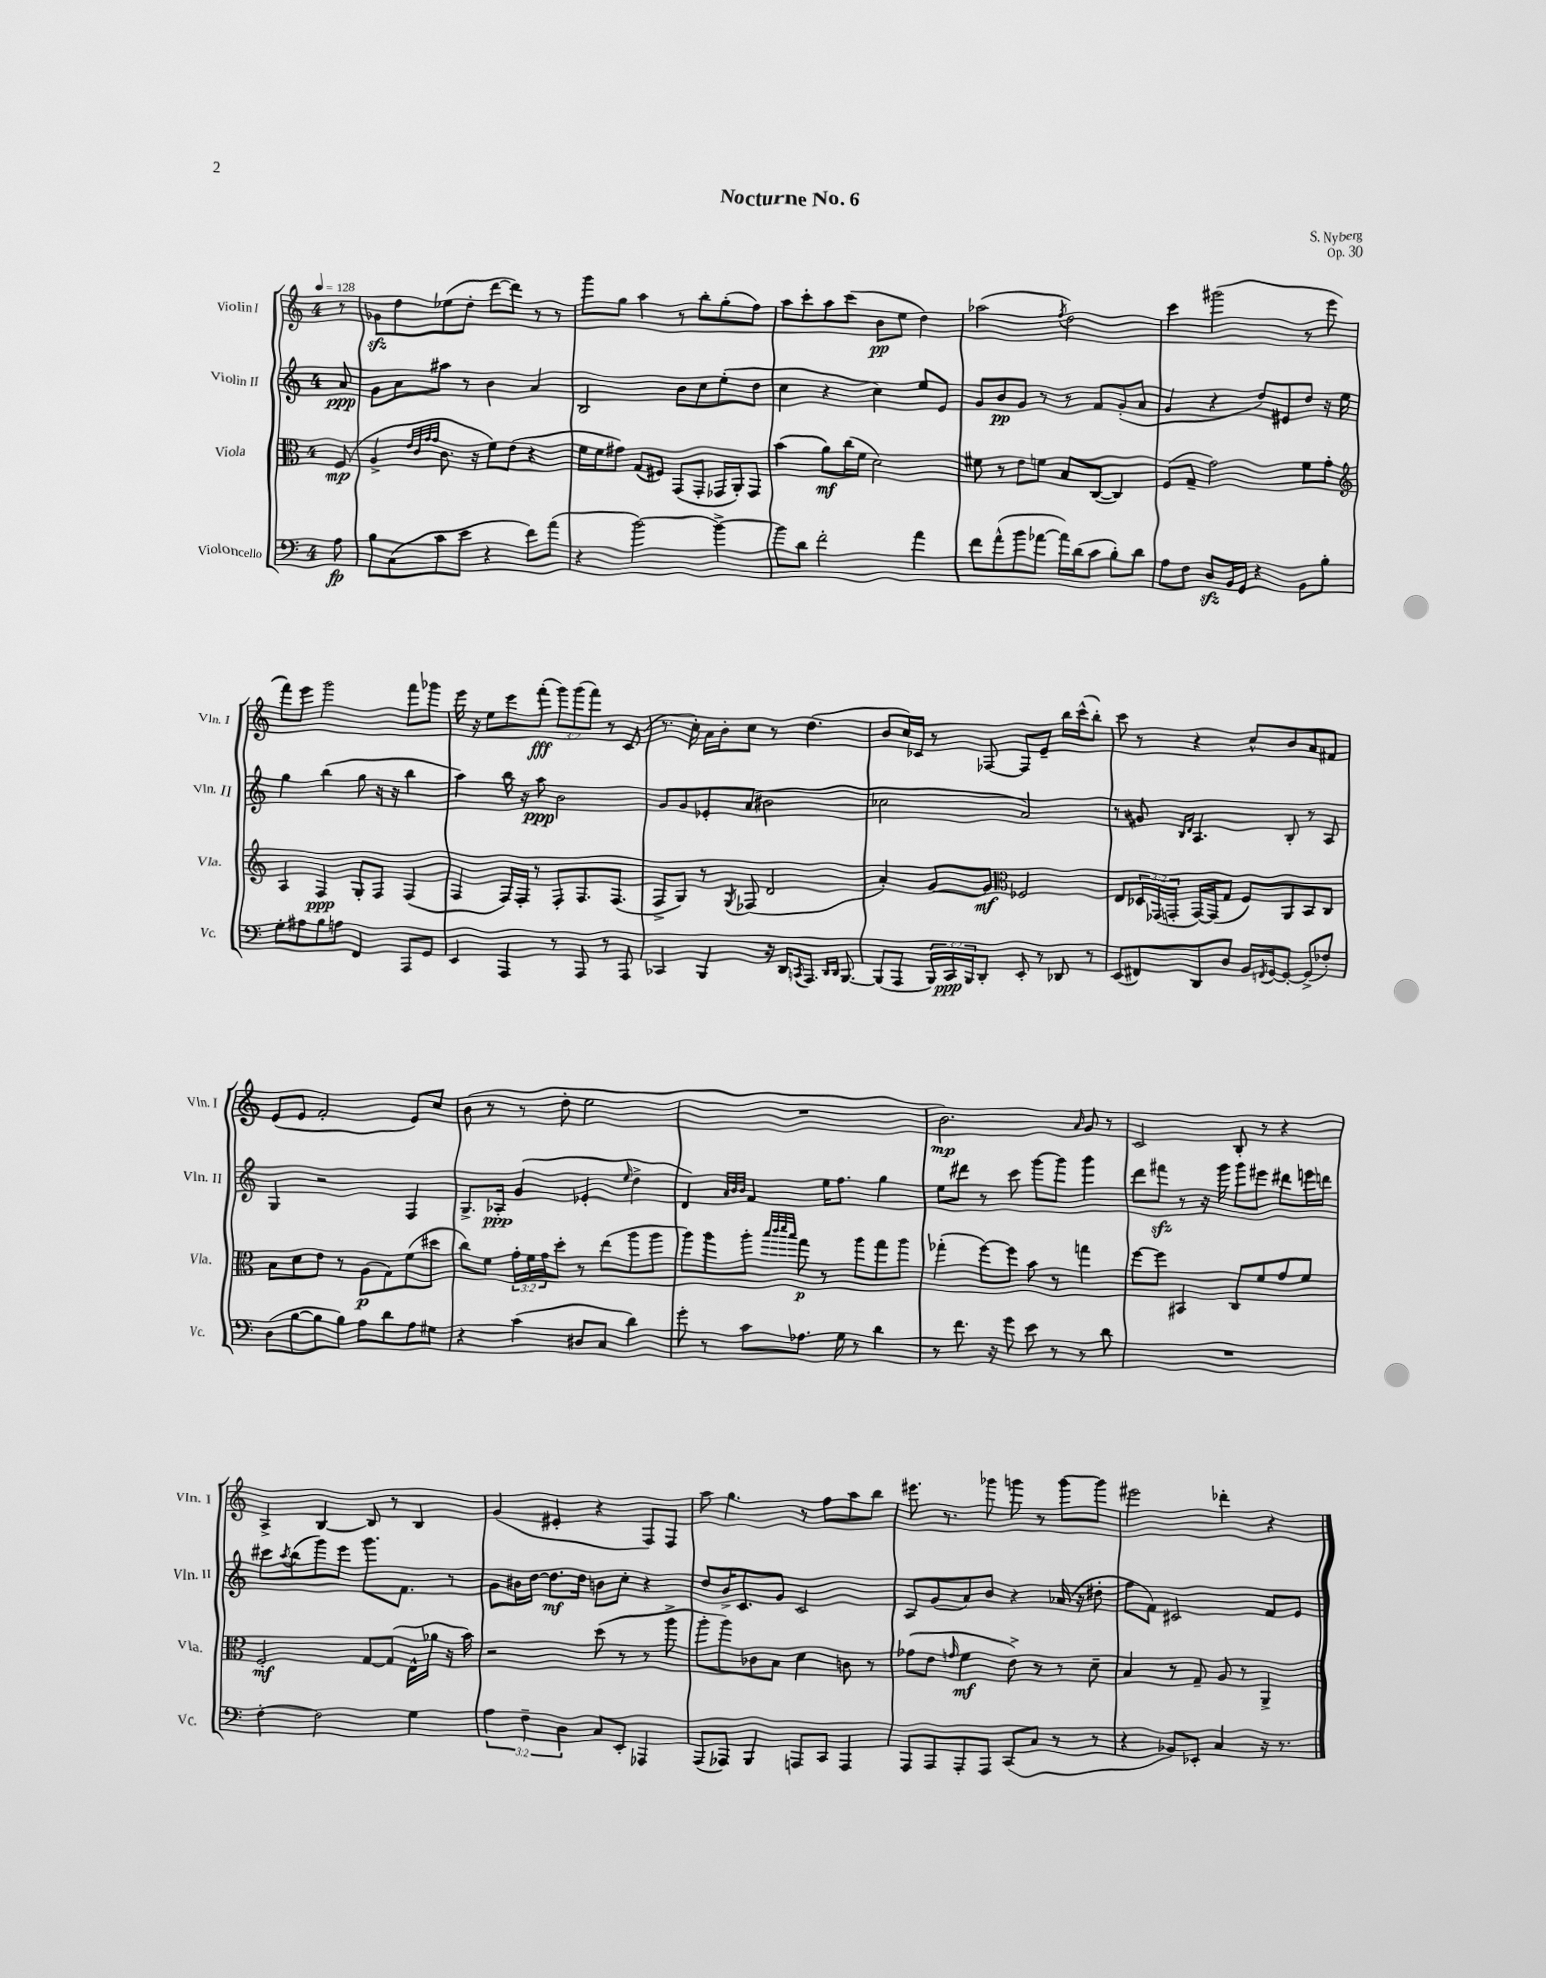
\header { title = "Nocturne No. 6" composer = "S. Nyberg" opus = "Op. 30" }
<<
\new StaffGroup <<
\new Staff = "s0" \with { instrumentName = "Violin I" shortInstrumentName = "Vln. I" } {
    \clef treble \key c \major \once \override Staff.TimeSignature.style = #'single-digit \time 4/4 \override Staff.TupletNumber.text = #tuplet-number::calc-fraction-text \partial 8 \tempo 4 = 128
    r8 |
    ges'8\sfz d''8 ees''8( d''8-. d'''8~ d'''8) r8 r8 |
    g'''8 g''8 a''4 r8 b''8-. g''8-.( f''8) |
    a''8 c'''8-. a''8 c'''8( b'8\pp e''8 d''4) |
    aes''2( \acciaccatura { f''8 } d''2) |
    c'''4 gis'''2( r8 e'''8 |
    f'''8) e'''8 g'''2 f'''8 ges'''8 |
    e'''16 r16 e''8 e'''8 f'''8-.\fff( \tuplet 3/2 { g'''8) g'''8( f'''8) } r8 c'8( |
    r8. c''16-.) a'16 b'16-. c''8 r8 d''4.( |
    b'8 c''16) ces'16 r8 fes8~ fes8 e'8-- b''16 c'''16-^( b''8-.) |
    c'''8 r8 r4 c''8-^ b'8 a'8 fis'8 |
    e'8( e'8 f'2-. e'8) c''8 |
    b'8( r8 r8 d''8-. e''2 |
    R1 |
    b'2.\mp) \grace { a'16 } g'8 r8 |
    c'2 b8-. r8 r4 |
    a4-> b4~ b8 r8 b4 |
    g'4( eis'4-. r4 f8) f8 |
    a''8 g''4. r8 f''8 a''8 b''8 |
    eis'''8. r8. ges'''8 g'''8 r8 g'''8~ g'''8 |
    eis'''2 des'''4-. r4 \bar "|." |
}
\new Staff = "s1" \with { instrumentName = "Violin II" shortInstrumentName = "Vln. II" } {
    \clef treble \key c \major \once \override Staff.TimeSignature.style = #'single-digit \time 4/4 \partial 8
    a'8\ppp |
    g'8 a'8 ais''8 r8 b'4 a'4 |
    b2 b'8 c''8 e''8-.( d''8 |
    c''4 r4 c''4) e''8 e'8 |
    g'8 b'8\pp g'8 r8 r8 f'8 g'8-.( a'8 |
    g'4 r4 d''8) eis'8 d''8 r16 e''16 |
    g''4 b''4( g''8 r16 r16 b''4 |
    a''4) b''16 r16 a''8\ppp b'2 |
    g'8 g'8 ees'8-. a'8( bis'2 |
    ces''2 a'2) |
    r8 gis'8 \grace { b16 d'16 } a4. b8-. r8 a8 |
    g4 r2 f4 |
    g8.-> aes16-.\ppp g'4( ees'4-. \grace { e''16 } d''4-> |
    d'4) \grace { a'32 b'32 b'32 } f'4 e''16 f''8. g''4 |
    e''8 dis'''8 r8 c'''8 g'''8~ g'''8 g'''4 |
    d'''8 fis'''8\sfz r8 r16 g'''16 g'''8 eis'''8 dis'''8 e'''16 d'''16 |
    cis'''8 \acciaccatura { a''8 } b''8( g'''8) e'''8 g'''8. f'8. r8 |
    g'8 bis'16 d''16~ d''8.\mf d''16 b'8 c''8-. r4 |
    d''8 b'16-> c'8. g'8 c'2 |
    a8 g'8( a'8) b'8 r4 aes'16( r16 dis''8-. |
    f''8 f'8) cis'2 f'8 e'8 \bar "|." |
}
\new Staff = "s2" \with { instrumentName = "Viola" shortInstrumentName = "Vla." } {
    \clef alto \key c \major \once \override Staff.TimeSignature.style = #'single-digit \time 4/4 \override Staff.TupletNumber.text = #tuplet-number::calc-fraction-text \partial 8
    f8\mp( |
    a4-> \grace { e'32 c'32 g'32 g'32 } c'8. r16 f'8) e'8( r4 |
    f'16 f'16 gis'8) g8( fis8) g,8( g,8-. ges,16 a,16-.) ges,8 |
    b'4( a'8\mf) c''16( f'16 d'2) |
    fis'8 r8 e'8 f'8 b8 c8~( c4) |
    f8( g8-- g'2) f'8 g'8-. |
    \clef treble a4 f4\ppp g8-. f8 f4( |
    f4 f16) f16-. r8 f8-. f8. f8.( |
    f8-> g8) r8 \acciaccatura { g8 } fes8( d'2 |
    a'4-.) g'8~ g'8\mf \clef alto fes2 |
    e8 \tuplet 3/2 { des16 ges,16( g,16-. } g,16~) g,16( g8 f8) a,8 b,8 c8 |
    b8 d'8 e'8 r8 a8\p( g8) f'8( dis''8 |
    c''8) f'8 \tuplet 3/2 { g'16-. f'16 g'16 } d''8-. r8 e''8( a''8 a''8 |
    a''8) a''8 a''8-. \grace { b''32 c'''32 d'''32 b''32 } g''8\p r8 a''8 g''8 a''8 |
    ges''4-.( f''8~) f''8 b'8 r8 g''4 |
    f''8~ f''8 bis,4 c8 f'8 g'8 f'8 |
    f2-.\mf g8~ g8( e16-^ aes'16 r16 b'16) |
    r2 d''8( r8 r8 a''8-> |
    a''8-. a''8) ces'8 b8 d'4 c'8 r8 |
    ges'8( e'8 \grace { g'16 } f'4\mf e'8->) r8 r8 d'8-- |
    b4 r8 g8-- a8 r8 a,4-> \bar "|." |
}
\new Staff = "s3" \with { instrumentName = "Violoncello" shortInstrumentName = "Vc." } {
    \clef bass \key c \major \once \override Staff.TimeSignature.style = #'single-digit \time 4/4 \override Staff.TupletNumber.text = #tuplet-number::calc-fraction-text \partial 8
    a8\fp |
    b8 c8( c'8 e'8 r4 f'8) a'8( |
    r4 b'2~) b'4~-> |
    b'8 d'8 f'2-. a'4 |
    f'8 a'8-^( b'8 aes'8~ aes'16) d'16( c'8 b8-.) d'8 |
    a8 f8 d8\sfz b,16 g,16 r4 b,8 b8-. |
    g8-. ais8 b8 a8 f,4 a,,8 g,8 |
    e,4 a,,4 r8 a,,8 r8 a,,8 |
    ces,4 b,,4 r16 d,16 \acciaccatura { c,8 } a,,8. \grace { d,16 d,16 } b,,8.~ |
    b,,8( a,,8 \tuplet 3/2 { b,,16) c,16\ppp b,,16 } d,8-. e,8-. r8 des,8 r8 |
    e,8( fis,8) d,8 d8 b,16 \acciaccatura { f,8 } g,16~ g,8~-. g,8->( fes8-.) |
    d8( b8~ b8 b8) a8 d'8 a8 gis8 |
    r4 c'4( dis8 c8 d'4) |
    g'8-. r8 c'8 aes8. g16 r8 d'4 |
    r8 f'8. r16 g'8 e'8 r8 r8 d'8 |
    R1 |
    f4~-. f2 g4 |
    \tuplet 3/2 { a4 f4-- d4 } c8 e,8-. aes,,4 |
    a,,8( aes,,8) b,,4 a,,8 c,8 a,,4 |
    a,,8 a,,8 a,,8-. a,,8 c,8( c8 r8 r8 |
    r4 bes,8) ees,8-. c4 r16 r8. \bar "|." |
}
>>
>>
\layout { \context { \Score \remove "Bar_number_engraver" } }
